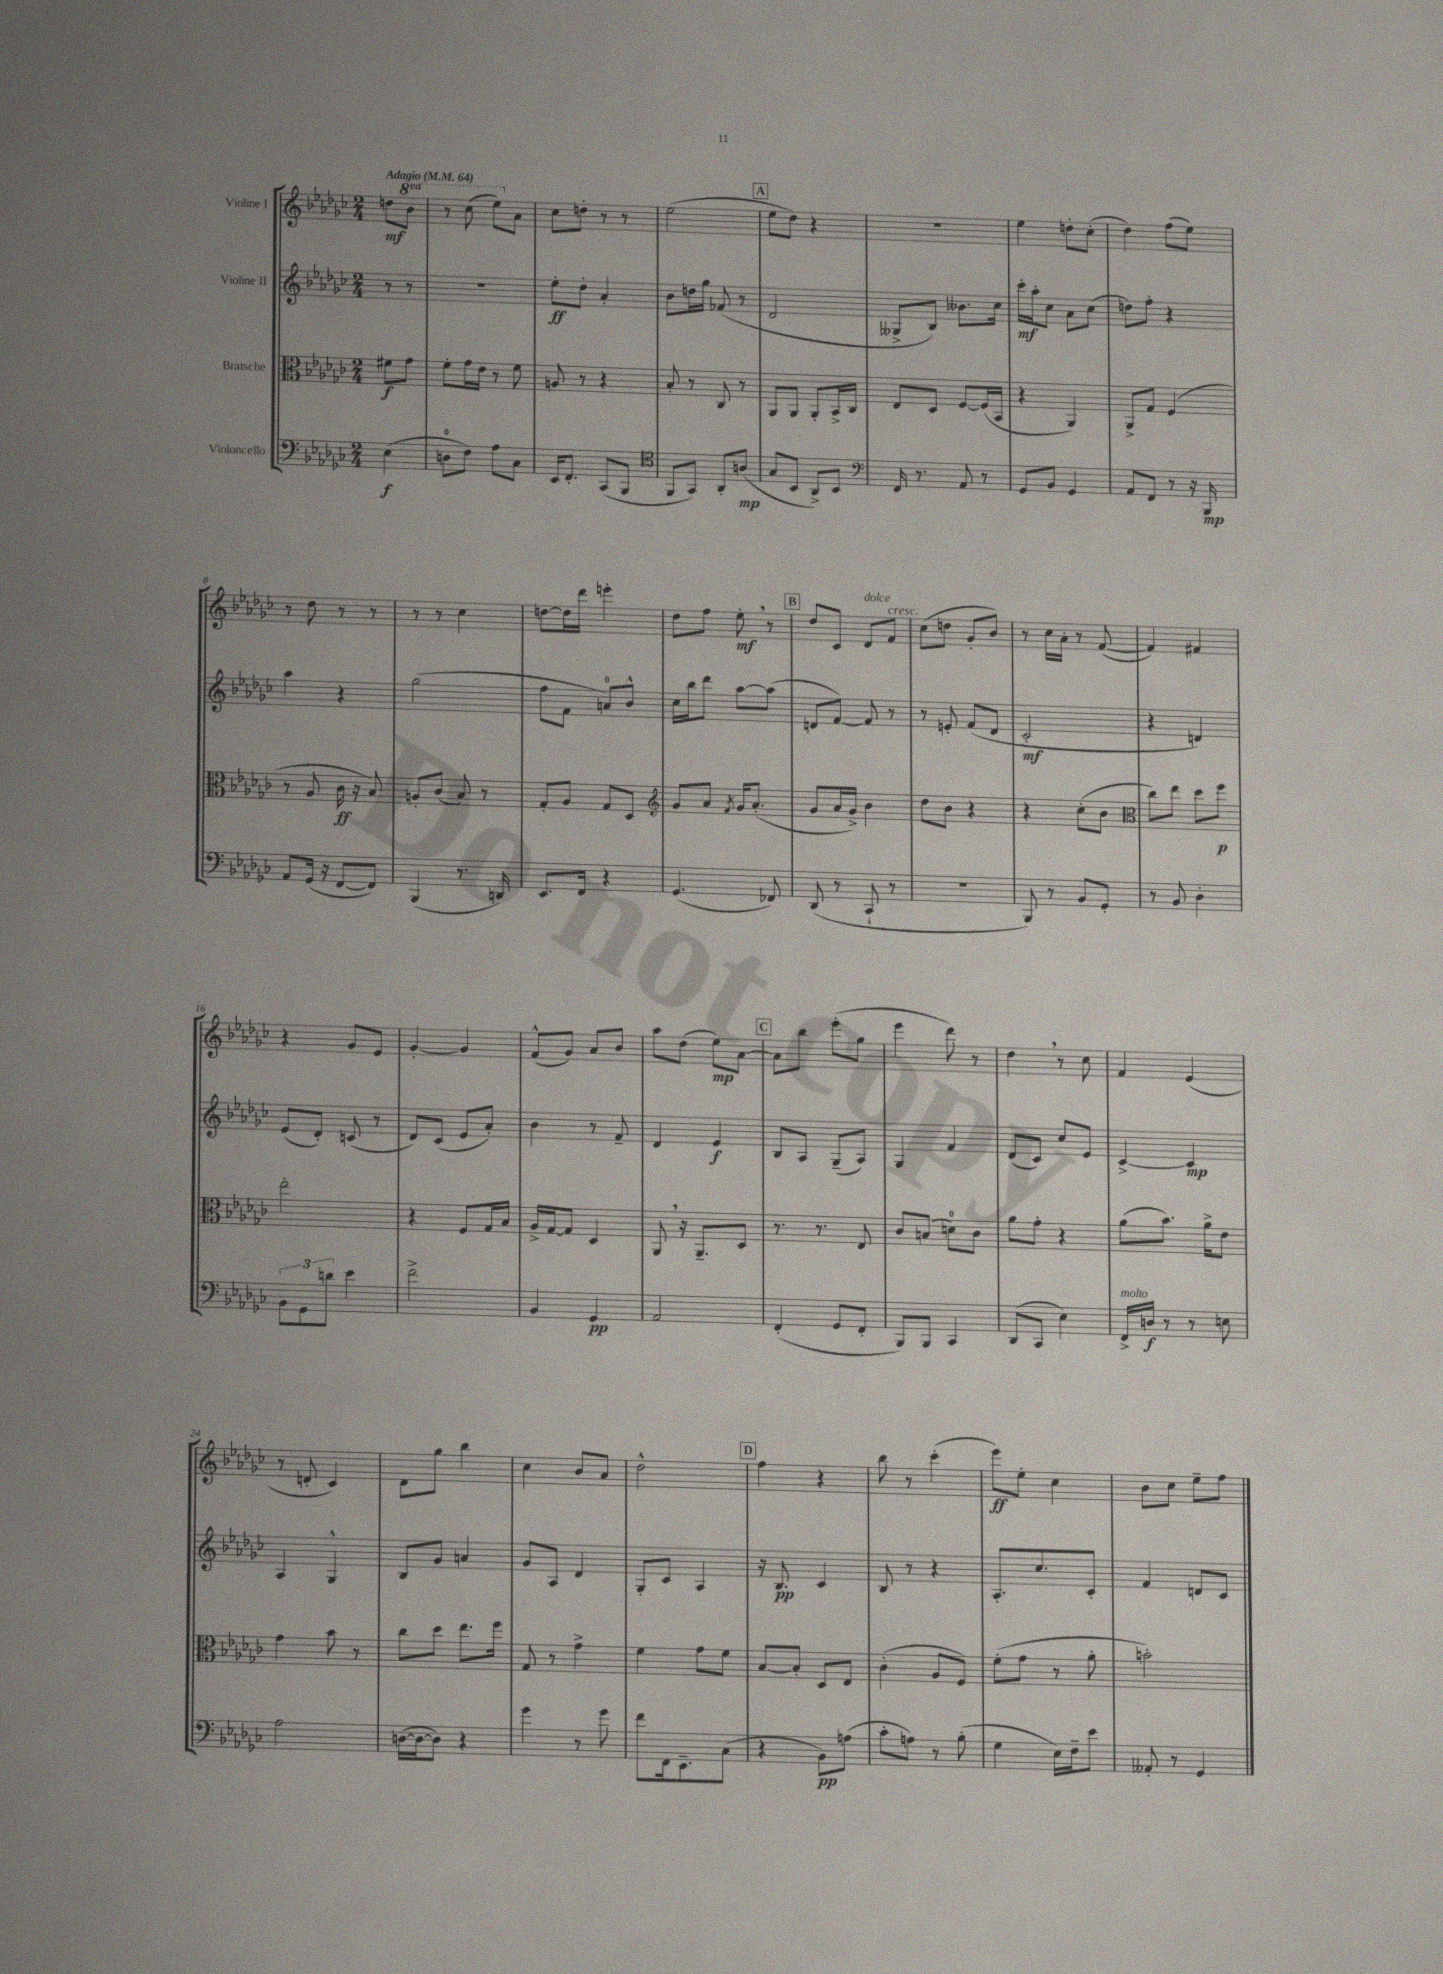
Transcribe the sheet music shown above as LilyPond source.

<<
\new StaffGroup <<
\new Staff = "s0" \with { instrumentName = "Violine I" } {
    \clef treble \key ges \major \numericTimeSignature \time 2/4 \set Staff.ottavationMarkups = #ottavation-simple-ordinals \partial 4 \tempo "Adagio" 4 = 64
    d''8\mf \ottava #1 bes''8 |
    r8 ces'''8( ees'''8) \ottava #0 aes'8 |
    ces''8 d''8-. r8 r8 |
    ees''2( |
    \mark \markup { \box "A" } ees''8 des''8) r4 |
    R2 |
    ees''4 d''8-. ces''8-.( |
    des''4) f''8( ees''8) |
    r8 des''8 r8 r8 |
    r8 r8 ces''4 |
    d''8~ d''16 des'''16 e'''4-. |
    des''8 f''8 ees''8-.\mf \breathe r8 |
    \mark \markup { \box "B" } des''8 ces'8 des'8^\markup { \italic "dolce" } f'8^\markup { \italic "cresc." } |
    ces''8( d''8 ges'8-. bes'8) |
    r8 ces''16 aes'16-. r8 f'8~( |
    f'4) fis'4 |
    r4 ges'8 ees'8 |
    ges'4~-. ges'4 |
    f'8-^( ges'8) aes'8 bes'8 |
    aes''8 des''8( ees''8\mp) aes'8~ |
    \mark \markup { \box "C" } aes'8 bes''8 ees'''8-.( ges''8 |
    ees'''4 des'''8) r8 |
    des''4 \breathe r8 ces''8 |
    f'4 ees'4( |
    r8 d'8-. ces'4) |
    des'8 ges''8 bes''4 |
    ces''4 bes'8 aes'8 |
    des''2-^ |
    \mark \markup { \box "D" } f''4 r4 |
    bes''8 r8 ces'''4-.( |
    ees'''8\ff) ees''8-. ces''4 |
    bes'8 ces''8 ees''8-- f''8 \bar "|." |
}
\new Staff = "s1" \with { instrumentName = "Violine II" } {
    \clef treble \key ges \major \numericTimeSignature \time 2/4 \partial 4
    r8 r8 |
    r2 |
    ees''8-.\ff des''8-. aes'4-. |
    bes'8 d''16 ges''16 fes'8( r8 |
    \mark \markup { \box "A" } des'2 |
    geses8-> bes8) beses'8. ces''16 |
    ces'''16-.\mf aes''16-. ces''8 aes'8 ces''8( |
    d''8) f''8-. r4 |
    aes''4 r4 |
    ges''2( |
    f''8 f'8 a'8-0) bes'8-^ |
    ces''16 bes''16 des'''8 aes''8~ aes''8( |
    \mark \markup { \box "B" } d'8 f'8~) f'8 r8 |
    r8 e'8-. f'8( des'8 |
    ces'2-.\mf |
    r4 d'4) |
    ees'8( des'8-.) c'8( r8 |
    des'8) ces'8( ees'8 aes'8-.) |
    bes'4 r8 f'8-- |
    des'4 ees'4\f |
    \mark \markup { \box "C" } bes8 aes8 ges8--( aes8) |
    ges4 f'4 |
    des'8( ces'8) ces''8 ees'8 |
    ces'4~-> ces'4\mp |
    aes4 ges4-^ |
    bes8 ges'8 a'4 |
    ges'8 aes8 des'4 |
    ges8-. ces'8 aes4 |
    \mark \markup { \box "D" } r16 bes8.\pp ces'4 |
    bes8 r8 r4 |
    aes8.-. ces''8. ces'8-. |
    f'4 d'8 ces'8 \bar "|." |
}
\new Staff = "s2" \with { instrumentName = "Bratsche" } {
    \clef alto \key ges \major \numericTimeSignature \time 2/4 \partial 4
    fis'8\f ges'8 |
    f'8-. ges'16 ees'16 r8 f'8 |
    a8 r8 r4 |
    bes8-. r8 ces8 r8 |
    \mark \markup { \box "A" } aes,8 aes,8 aes,8-. bes,16-> ces16 |
    ees8 des8 f8~ f16( bes,16 |
    r4 aes,4) |
    aes,8-> ges8 f4( |
    r8 aes8 ces'16\ff r16 bes8) |
    a8-. ces'8( bes8) r8 |
    ges8-. aes8 ges8 des8 |
    \clef treble ges'8 aes'8 \acciaccatura { f'8 } ges'16 aes'8.-.( |
    \mark \markup { \box "B" } ges'8 aes'16 ges'16->) bes'4 |
    des''8 bes'8 r4 |
    r4 ces''8-.( bes'8 |
    \clef alto ces''8) ees''8 des''8 f''8\p |
    ees''2-. |
    r4 f8 ges16 bes16 |
    aes16-> ges16~ ges8 des4 |
    aes,8 \breathe r16 aes,8.-- des8 |
    \mark \markup { \box "C" } r8. r8. ees8 |
    ces'8 b8( d'8-0) ces'8 |
    aes'8 ges'8-. r4 |
    aes'8( bes'8.) aes'16-> ees'8 |
    ges'4 bes'8 r8 |
    ces''8 des''8 ees''8. f''16 |
    ges8 r8 ges'4-> |
    f'4 ges'8 f'8 |
    \mark \markup { \box "D" } bes8~ bes8-. des8 ees8 |
    ces'4-.( aes8 f8) |
    f'8-.( ges'8 r8 aes'8-. |
    b'2-.) \bar "|." |
}
\new Staff = "s3" \with { instrumentName = "Violoncello" } {
    \clef bass \key ges \major \numericTimeSignature \time 2/4 \partial 4
    ees4\f( |
    d8-0 f8) aes8 ces8 |
    ees,16 f,8.-. ces,8( bes,,8 |
    \clef tenor f,8 ges,8) aes,8-. a8\mp( |
    \mark \markup { \box "A" } ges8 bes,8 aes,8->) bes,8 |
    \clef bass f,16 r8. aes,8 r8 |
    ges,8 bes,8 ges,4 |
    aes,8 f,8 r8 r16 bes,,16\mp |
    aes,8 ges,16( r16 f,8~ f,8) |
    bes,,4( r8. d,16) |
    ees,8. f,16 r4 |
    ges,4.( fes,8) |
    \mark \markup { \box "B" } des,8( r8 ces,8-! r8 |
    r2 |
    bes,,8) r8 bes,8 ges,8-. |
    r8 bes,8 des4-. |
    \tuplet 3/2 { bes,8 ges,8 d'8 } ees'4 |
    f'2-> |
    bes,4 ges,4\pp |
    aes,2 |
    \mark \markup { \box "C" } f,4-.( ges,8 f,8-. |
    bes,,8) bes,,8 ces,4 |
    des,8( ces,8 ees4) |
    f,16->^\markup { \italic "molto" } d16\f r8 r8 e8 |
    aes2 |
    d16~( d16~ d8) r4 |
    ges'4 r8 ges'8 |
    f'8 f,16 ees,8.-- ces8( |
    \mark \markup { \box "D" } r4 bes,8\pp) a8( |
    ces'8-. a8) r8 bes8-.( |
    ges4 ees16) f16-- ees'8 |
    aeses,8-. r8 ges,4 \bar "|." |
}
>>
>>
